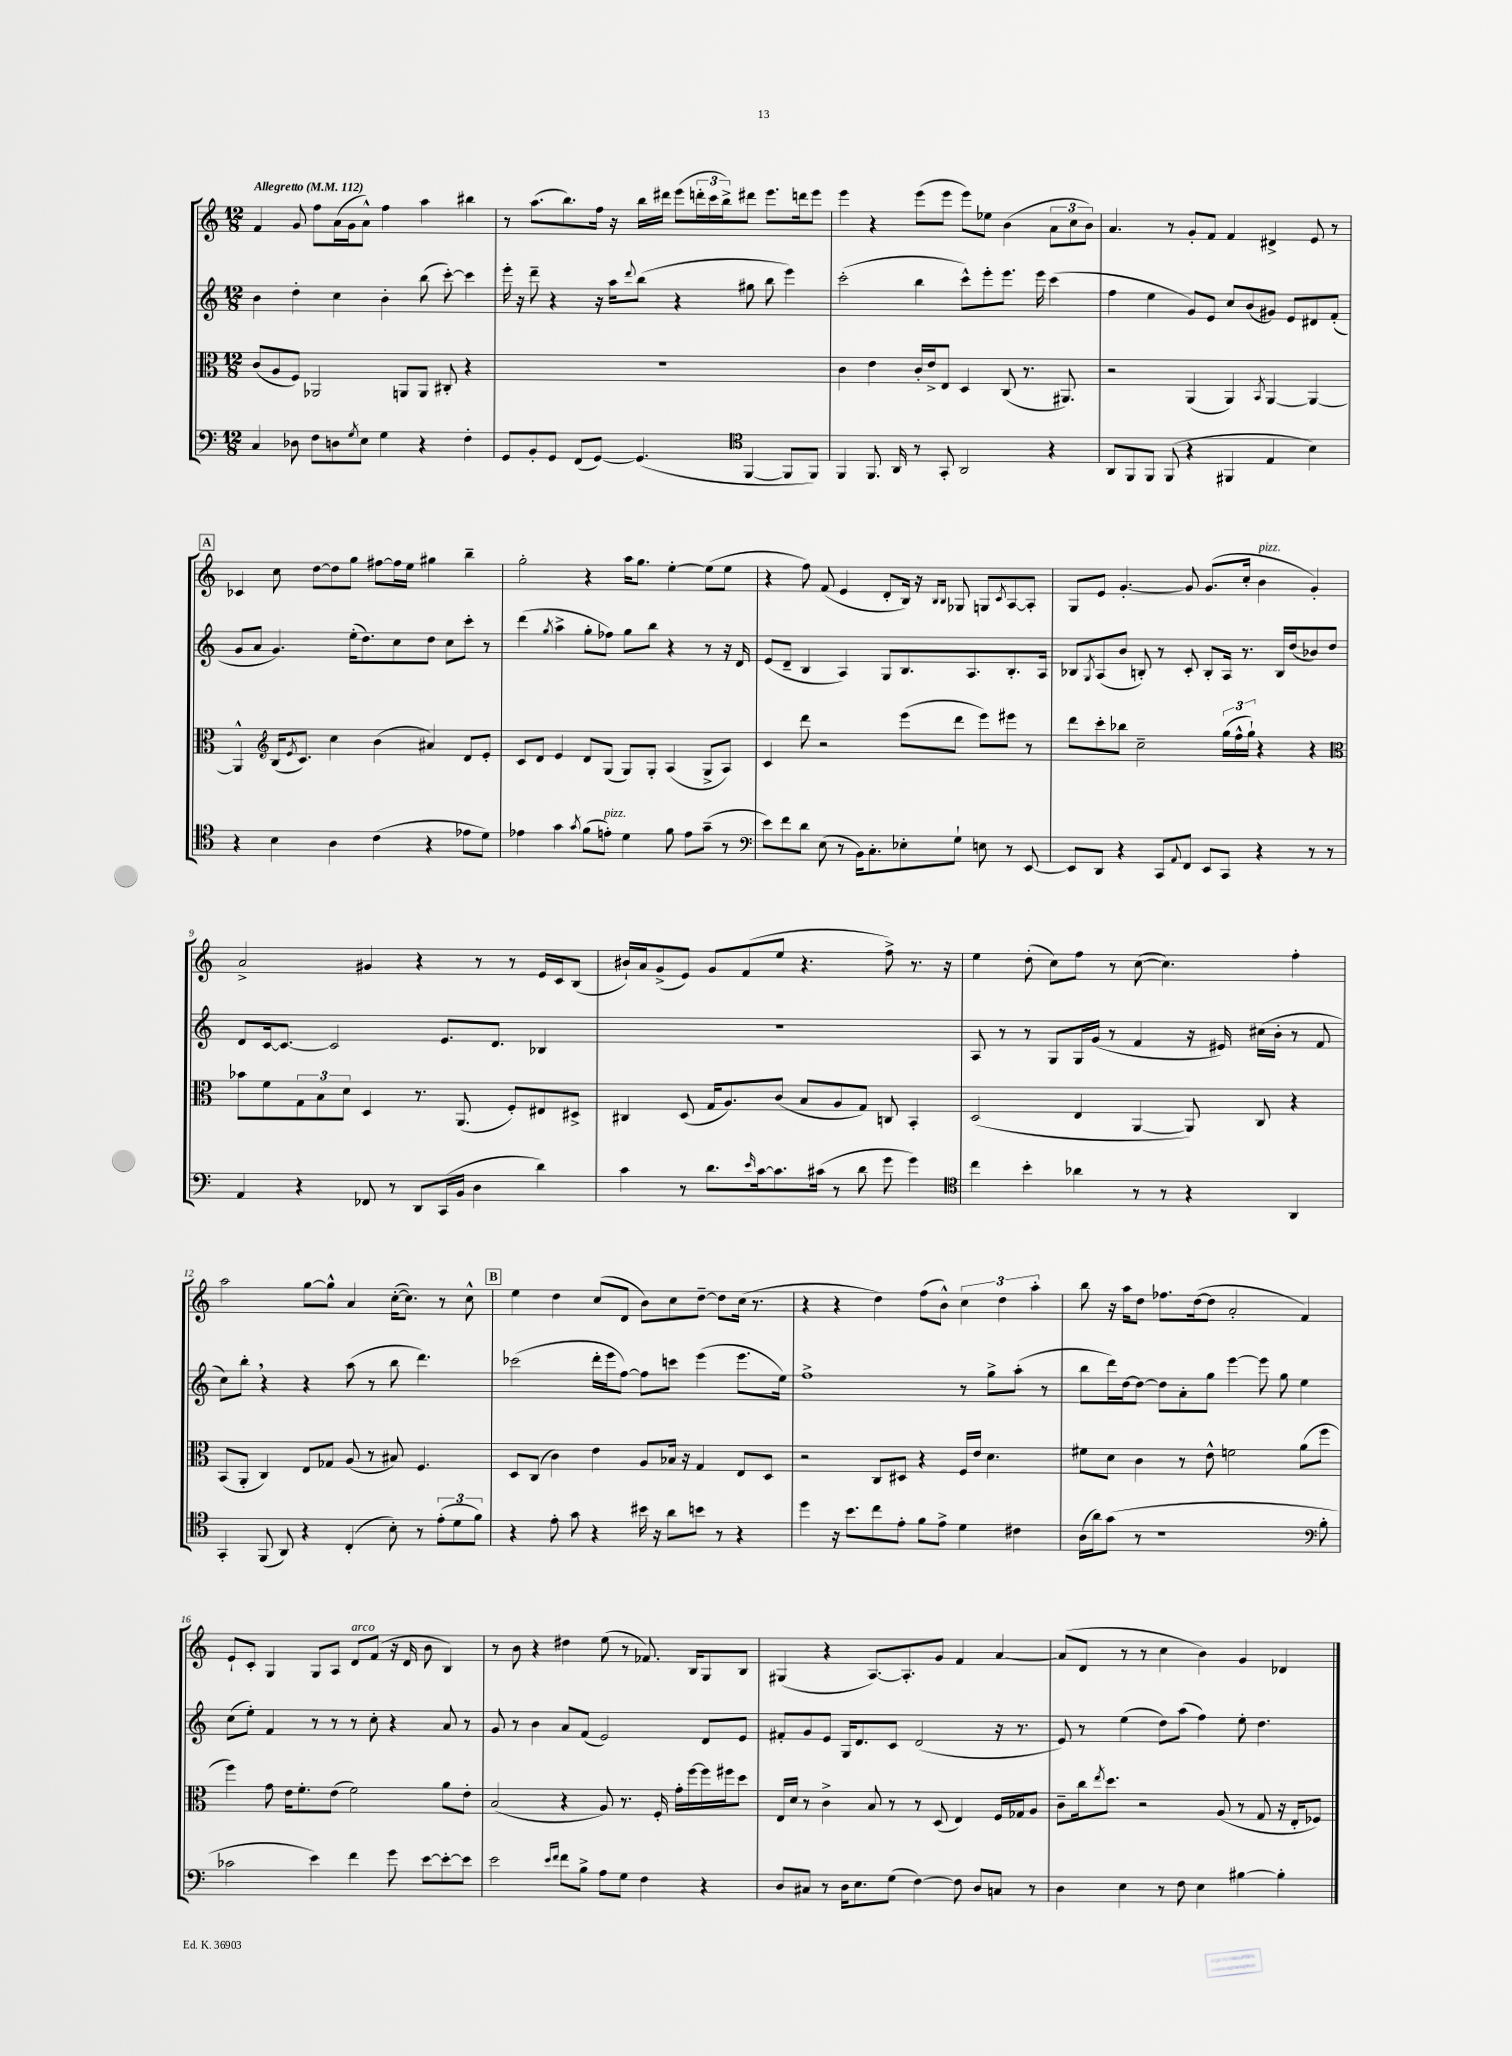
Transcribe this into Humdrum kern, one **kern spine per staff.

**kern	**kern	**kern	**kern
*part4	*part3	*part2	*part1
*staff4	*staff3	*staff2	*staff1
*clefF4	*clefC3	*clefG2	*clefG2
*k[]	*k[]	*k[]	*k[]
*M12/8	*M12/8	*M12/8	*M12/8
*MM112	*MM112	*MM112	*MM112
=1	=1	=1	=1
!	!	!	!LO:TX:a:B:t=Allegretto
4C/	(8c/L	4b\	4f/
.	8A/	.	.
8D-X\	8F/J)	4dd'\	8g/
8F\L	2AA-X/	.	8ff\L
8Dn\	.	4cc\	(16a\L
.	.	.	16g\J
8qG/	.	.	.
8E\J	.	.	8a^^\J)
4G\	.	4b'\	4ff\
.	8AAn/L	.	.
4r	8AA/J	(8bb\	4aa\
.	8C#X'/	[8ccc'\)	.
4F'\	4r	4ccc\]	4bb#X\
=2	=2	=2	=2
8GG/L	1.r	16eee'\	8r
.	.	16r	.
8BB'/	.	8ddd~\	(8.aa\L
8GG/J	.	4r	.
.	.	.	8.bb\)
(8FF/L	.	.	.
[8GG/J)	.	16r	16ff\Jk
.	.	16aa\KL	16r
.	.	8qqddd/	.
(4.GG/]	.	(8bb\J	16bb\LL
.	.	.	16ddd#X\JJ
.	.	4r	(8eee\L
.	.	.	24dddn'\L
.	.	.	24ccc\
.	.	.	24bb^\J)
*clefC4	*	*	*
[4FF/	.	8gg#X\	8ddd#X\J
.	.	8bb\	8.eee\L
8FF/L]	.	4eee\)	.
.	.	.	16dddn\k
8FF/J)	.	.	8eee\J
=3	=3	=3	=3
4FF/	4c\	(2ccc'\	4eee\
8.FF/	4e\	.	4r
16AA/	.	.	.
8r	16c'/LL	4bb\	(8eee\L
.	16e^/J	.	.
8GG'/	8E/J	.	8eee\J
2AA/	4D/	8ccc^^\L)	8eee\L)
.	.	8eee'\	8ee-X\J
.	(8C/	8.eee\J	(4b\
.	8.r	.	.
.	.	16eee\	.
4r	.	(4ccc\	12a\L
.	8.AA#X/)	.	.
.	.	.	12cc\
.	.	.	12b\J)
=4	=4	=4	=4
8AA/L	2r	4ff\	4.a/
8FF/	.	.	.
8FF/J	.	4ee\	.
(8FF/	.	.	8r
4r	(4AA/	8g/L)	8g'/L
.	.	8e/J	8f/J
4FF#X/	4AA/)	8cc/L	4f/
.	.	(8b/	.
.	8qBB/	.	.
4E/	[4AA/	8g#X/J)	4d#X^/
.	.	8e/L	.
4B\)	4AA/_	8d#X/	8e/
.	.	(8f'/J	8r
!!LO:LB:g=z
!!LO:REH:place=s1:t=A
=5	=5	=5	=5
4r	4AA^^/]	8g/L	4c-X/
.	.	8a/J	.
*	*clefG2	*	*
4B\	(16B/KL	4.g/)	8cc\
.	8qe/	.	.
.	8.c/J)	.	.
.	.	.	[8dd\L
4A\	4cc\	.	8dd\]
.	.	(16ee'\KL	8gg\J
.	.	8.dd\)	.
(4c\	(4b\	.	[8ff#X\L
.	.	8cc\	16ff#\L]
.	.	.	16ee\JJ
4r	4a#X/)	8dd\J	4gg#X\
.	.	8cc\L	.
8e-X\L	8d/L	8ccc'\J	4bb~\
8d\J)	8e'/J	8r	.
=6	=6	=6	=6
4e-X\	8c/L	(4ddd\	2gg'\
.	8d/J	.	.
.	.	8qgg/	.
4g\	4e/	4aa^\	.
8qg/	.	.	.
(8f\L	8d/L	8gg'\L	4r
!LO:TX:a:i:t=pizz.	!	!	!
8en'\J)	(8G/J	8ff-X\J)	.
4d\	8G/L)	8gg\L	16aa\KL
.	.	.	8.gg\J
.	8G'/J	8bb\J	.
8f\	(4A/	4r	[4ee'\
8e\L	.	.	.
(8g~\J	8G^/L	8r	(8ee\L]
8r	8A/J)	16r	8ee\J
.	.	16d/	.
=7	=7	=7	=7
*clefF4	*	*	*
8e\L)	4c/	(8e/L	4r
8f\	.	8d~/J	.
8d\J	8ddd\	4B/	8ff\)
(8E\	2r	.	(8f/
8r	.	4A/)	4e/
16BB\KL)	.	.	.
8.C'\	.	.	.
.	.	8G/L	8d'/L
8E-X'\	(8eee\L	8.B/	16B/Jk)
.	.	.	16r
.	.	.	16qqB/LL
.	.	.	16qqB/JJ
8G`\J	8ddd\J	.	8G-X/
.	.	8.A/	.
8En\	8eee\L)	.	8Gn/L
.	.	.	8qc/
8r	8eee#X\J	8.B'/	[8A/
[8EE/	8r	.	8A'/J]
.	.	16A/Jk	.
=8	=8	=8	=8
8EE/L]	8ddd\L	8B-X/L	8G/L
.	.	8qG/	.
8DD/J	8ccc'\	(8A/	8e/J
4r	8bb-X\J	8b/J	[4.g'/
.	2cc~\	8Bn'/)	.
8CC/L	.	8r	.
8qqAA/	.	.	.
8FF/J	.	8c'/	8g/]
8EE/L	.	8B'/L	(8.g/L
8CC/J	(24gg\LL	16A/Jk	.
.	24ff^^\	.	.
.	.	8.r	16cc'/Jk
.	24gg`\JJ)	.	.
!	!	!	!LO:TX:a:i:t=pizz.
4r	4r	.	4b\
.	.	16B/LL	.
.	.	(16dd/J	.
8r	4r	8b-X/)	4g'/)
8r	.	8dd/J	.
!!LO:LB:g=z
=9	=9	=9	=9
*	*clefC3	*	*
4AA/	8b-X\L	8d/L	2a^/
.	8f\	[16c/k	.
.	.	8.c/J_	.
4r	12G\	.	.
.	12B\	.	.
.	.	2c/]	.
.	12d\J	.	.
8FF-X/	4D/	.	4g#X/
8r	.	.	.
8DD/L	8.r	.	4r
(16CC/L	.	8.e/L	.
16BB/JJ	(8.AA/	.	.
4D\	.	.	8r
.	.	8.d/J	.
.	8F'/L)	.	8r
4d\)	8E#X/	4B-X/	16e/LL
.	.	.	16c/J
.	8D#X^/J	.	(8B/J
=10	=10	=10	=10
4c\	4C#X/	1.r	16b#X`/LL)
.	.	.	16a/J
.	.	.	(8g^/
8r	(8D/	.	8e/J)
8.d\L	16G/KL	.	8g/L
.	8.A/)	.	.
.	.	.	(8f/
16qqe/	.	.	.
[16c\k	.	.	.
8.c\]	(8c/J	.	8ee/J
.	8B/L	.	4.r
(16c#X\Jk	.	.	.
8r	8A/	.	.
8d\	8G/J)	.	.
8g\	8Cn/	.	8ff^\)
4g\)	4BB'/	.	8.r
.	.	.	16r
=11	=11	=11	=11
*clefC4	*	*	*
4cc\	(2D/	8A/	4ee\
.	.	8r	.
4b'\	.	8r	(8dd'\
.	.	8G/L	8cc\L)
4a-X\	4E/	16G/L	8ff\J
.	.	(16g/JJ	.
.	.	8r	8r
8r	[4AA/	4f/	([8cc\
8r	.	.	4.cc\])
4r	8AA/])	16r	.
.	.	16e#X/)	.
.	8C/	(16cc#X\LL	.
.	.	16b'\JJ	.
4AA/	4r	8r	4ff'\
.	.	8f/	.
!!LO:LB:g=z
=12	=12	=12	=12
4GG'/	(8BB/L	8cc\L)	2aa\
.	8AA'/J	8bb',\J	.
(8FF/	4C/)	4r	.
8AA/)	.	.	.
4r	8E/L	4r	[8gg\L
.	8G-X/J	.	8gg^^\J]
(4C'/	(8A/	(8aa\	4a/
.	8r	8r	.
8B'\)	8B#X/)	8bb\	([16cc'\KL
.	.	.	8.cc\J])
8r	4.F/	4.ddd\)	.
(12e'\L	.	.	8r
12d\	.	.	.
.	.	.	8cc^^\
12f\J)	.	.	.
!!LO:REH:place=s1:t=B
=13	=13	=13	=13
4r	8D/L	(2ccc-X\	4ee\
.	(8C/J	.	.
8e'\	4c\)	.	4dd\
8g\	.	.	.
4r	4e\	16ddd'\LL	(8cc/L
.	.	16eee\J	.
.	.	[8ff\J)	8d/J
16b#X\	8A/L	8ff\L]	8b\L)
16r	.	.	.
8a\L	16B-X/Jk	8cccn\J	8cc\
.	16r	.	.
8bn\J	4G/	(4eee\	[8dd~\J
8r	.	.	8dd\L]
4r	8E/L	8.eee\L	(16cc\Jk
.	.	.	8.r
.	8D/J	.	.
.	.	16ee\Jk)	.
=14	=14	=14	=14
4dd\	2r	1ff^	4r
16r	.	.	4r
8.b\L	.	.	.
8cc\	8C/L	.	4dd\)
8e'\J	8D#X/J	.	.
8f\L	4r	.	(8ff\L
8e^\J	.	.	8b^^\J)
4d\	16F/LL	8r	6cc\
.	16e/JJ	.	.
.	4.d\	8gg^\L	.
.	.	.	6dd\
4c#X\	.	(8aa'\J	.
.	.	.	6aa'\
.	.	8r	.
=15	=15	=15	=15
(16A\LL	8f#X\L	8bb\L	8bb\
16a\J)	.	.	.
(8g\J	8d\J	16ddd\L)	16r
.	.	[16dd\J	16aa\KL
8r	4c\	8dd\J_	8dd\J
1r	.	8dd\L]	8.ff-X\L
.	8r	8a'\	.
.	.	.	([16dd\k
.	8e^^\	8gg\J	8dd\J]
.	2fn\	[4eee\	2a'/
.	.	8eee\]	.
.	.	8gg\	.
.	(8a\L	4ee\	4f/)
*clefF4	*	*	*
8B'\	8ff\J	.	.
!!LO:LB:g=z
=16	=16	=16	=16
2c-X\	4ff\)	(8cc\L	8e`/L
.	.	8ee'\J)	8c'/J
.	8g\	4f/	4G/
.	16e\KL	.	.
.	8.f'\	.	.
4e\)	.	8r	8G/L
.	(8e\J	8r	8A/J
!	!	!	!LO:TX:a:i:t=arco
4f\	2f\)	8r	8d/L
.	.	8cc'\	(8f/J
8g\	.	4r	16r
.	.	.	16d/
[8e\L	.	.	8b\
8e'\_	8a\L	8a/	4B/)
8e\J]	8e'\J	8r	.
=17	=17	=17	=17
2e\	(2B/	8g/	8r
.	.	8r	8b\
.	.	4b\	4r
16qqe/LL	.	.	.
16qqf/JJ	.	.	.
8f\L	4r	8a/L	4dd#X\
8B^\J	.	(8f/J	.
8A\L	8A/)	2e/)	(8ee\
8G\J	8.r	.	8r
4F\	.	.	8.f-X/)
.	16F'/	.	.
.	16g'\LL	.	.
.	[16ff\	.	16B/KL
4r	16ff\]	8d/L	8G/
.	16ff#X\J	.	.
.	8dd\J	8e/J	8B/J
=18	=18	=18	=18
8D/L	16E/LL	8f#X'/L	(4G#X/
.	16d/JJ	.	.
8C#X/J	8r	8g/	.
8r	4c^\	8e/J	4r
16D\KL	.	16G/KL	.
8.E\	.	8.d/	.
.	8B/	.	[8.A/L)
(8G\J	8r	8c/J	.
.	.	.	8.A'/]
[4F\)	8r	(2d/	.
.	(8D/	.	8g/J
8F\]	4E/)	.	4f/
8D/L	.	.	.
8Cn/J	16F/LL	16r	[4a/
.	16G-X/J	8.r	.
8r	8A/J	.	.
=19	=19	=19	=19
4D\	8c~\L	8e/)	(8a/L]
.	16cc\k	8r	8d/J
.	8qee/	.	.
.	8.dd\J	.	.
4E\	.	(4ee\	8r
.	2r	.	8r
8r	.	8dd\L)	4cc\
8F\	.	(8aa\J	.
4E\	.	4ff\)	4b\)
.	(8A/	.	.
[4B#X\	8r	8ee'\	4g/
.	8G/	4.dd\	.
4B#'\]	16r	.	4d-X/
.	16E'/KL	.	.
.	8F-X/J)	.	.
==	==	==	==
*-	*-	*-	*-
